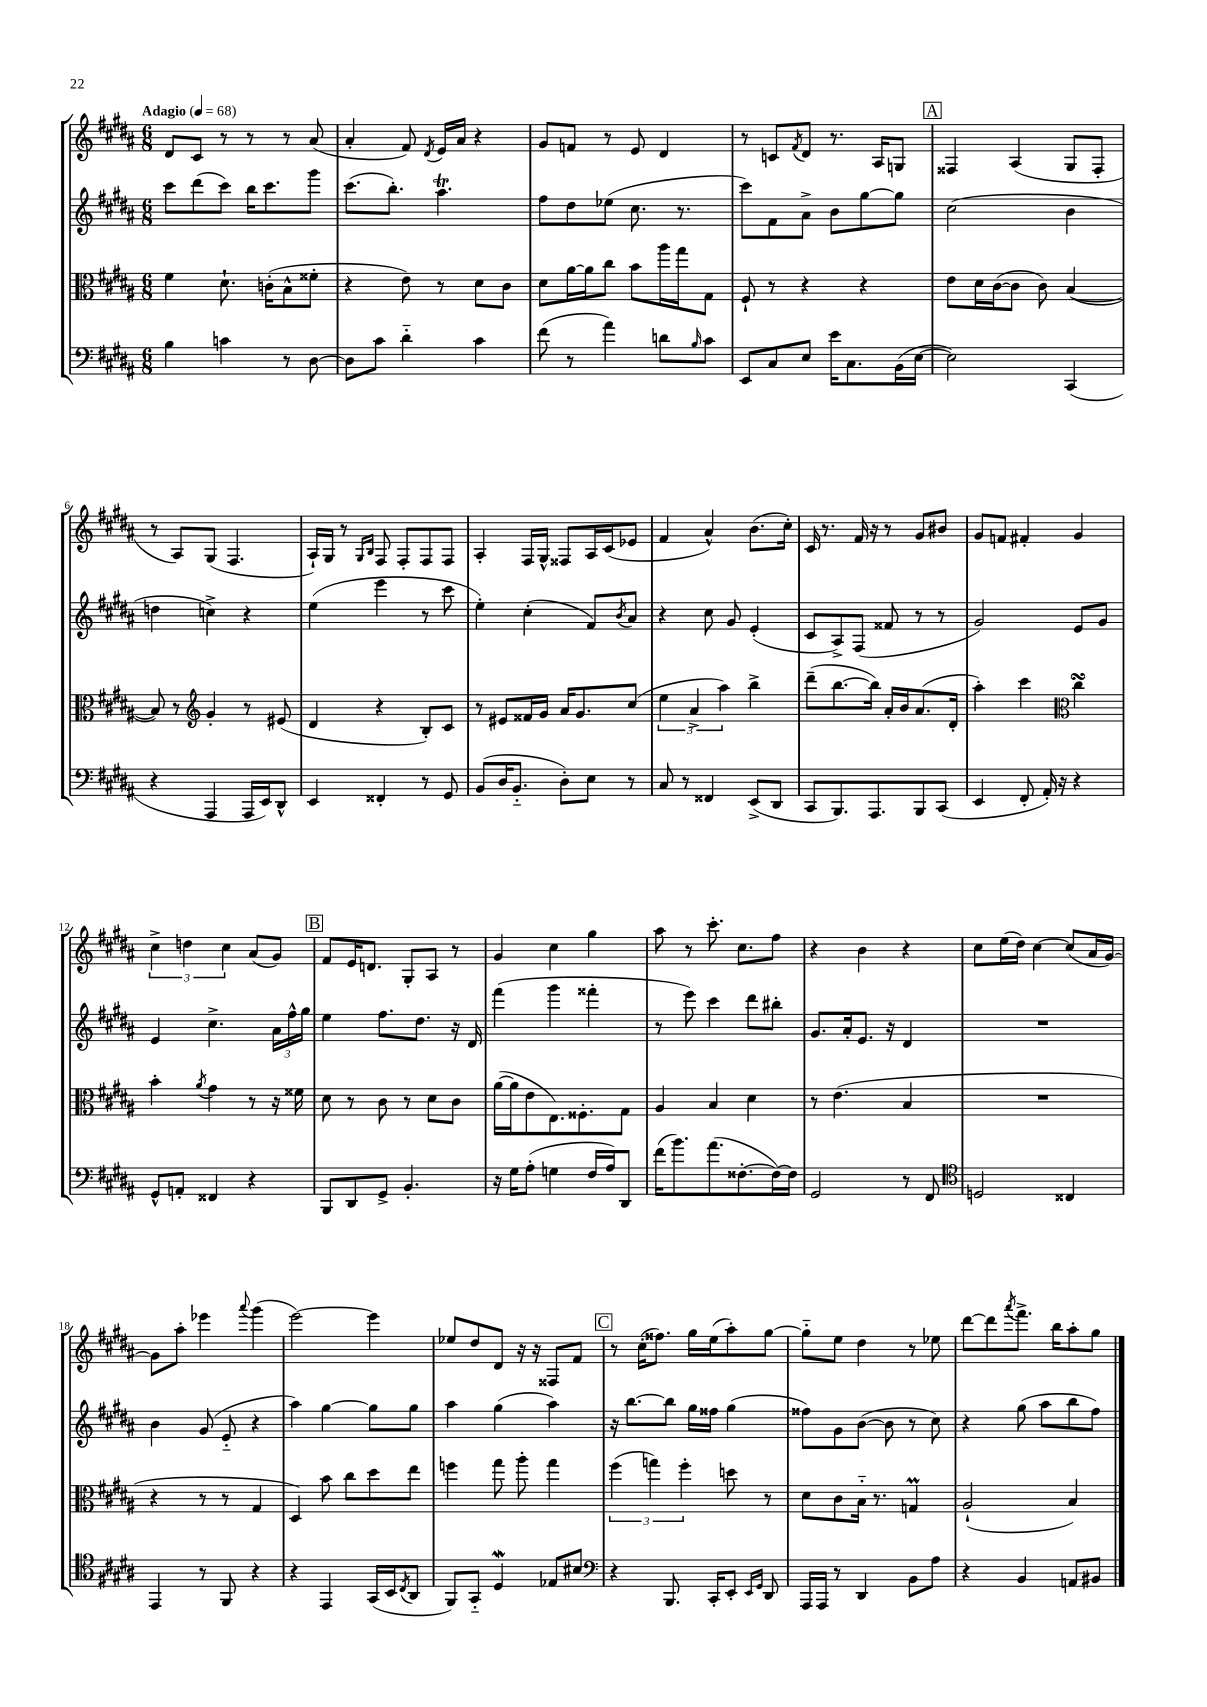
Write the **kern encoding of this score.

**kern	**kern	**kern	**kern
*staff4	*staff3	*staff2	*staff1
*clefF4	*clefC3	*clefG2	*clefG2
*k[f#c#g#d#a#]	*k[f#c#g#d#a#]	*k[f#c#g#d#a#]	*k[f#c#g#d#a#]
*M6/8	*M6/8	*M6/8	*M6/8
*MM68	*MM68	*MM68	*MM68
4B\	4f#\	8ccc#\L	8d#/L
.	.	(8ddd#\	8c#/J
4c\	8.d#`\	8ccc#\J)	8r
.	.	16bb\LK	8r
.	(16c'\LK	8.ccc#\	.
8r	8B^^\	.	8r
[8D#\	8f##'\J	8ggg#\J	(8a#/
=	=	=	=
8D#\]L	4r	(8.ccc#\L	4a#'/
8c#\J	.	.	.
.	.	8.bb'\J)	.
4d#'~\	8e\)	.	8f#/)
.	.	.	8qd#/
.	8r	4.aa#\	16e/LL
.	.	.	16a#/JJ
4c#\	8d#\L	.	4r
.	8c#\J	.	.
=	=	=	=
(8f#\	8d#\L	8ff#\L	8g#/L
8r	[16a#\L	8dd#\	8f/J
.	16a#\]J	.	.
4a#\)	8cc#\J	(8ee-\J	8r
.	8b\L	8.cc#\	8e/
8d\L	16aa#\L	.	4d#/
.	16gg#\J	8.r	.
16qqB/	.	.	.
8c#\J	8G#\J	.	.
=	=	=	=
8EE/L	8F#`/	8ccc#\L)	8r
8C#/	8r	8f#\	8c/L
.	.	.	8qf#/
8E/J	4r	8a#^\J	8d#/J
16e\LK	.	8b\L	8.r
8.C#\	.	.	.
.	4r	[8gg#\	.
.	.	.	16A#/LK
(16BB\L	.	8gg#\]J	8G/J
[16E\JJ	.	.	.
=	=	=	=
2E\])	8e\L	(2cc#\	4F##/
.	16d#\L	.	.
.	([16c#\J	.	.
.	8c#\]J	.	(4A#/
.	8c#\)	.	.
(4CC#/	([4B/	4b\	8G#/L
.	.	.	8F##'/J
=	=	=	=
4r	8B/])	4dd\	8r
.	8r	.	8A#/L)
*	*clefG2	*	*
4AAA#/	4g#'/	4cc^\)	(8G#/J
.	.	.	4.F#/
16AAA#/LL	8r	4r	.
16EE/J)	.	.	.
8DD#^^/J	(8e#/	.	.
=	=	=	=
4EE/	4d#/	(4ee\	16A#`/LL)
.	.	.	16G#/JJ
.	.	.	8r
.	.	.	16qqG#/LL
.	.	.	16qqB/JJ
4FF##'/	4r	4eee\	8F#/
.	.	.	8F#'/L
8r	8B'/L)	8r	8F#/
8GG#/	8c#/J	8ccc#\	8F#/J
=	=	=	=
(8BB/L	8r	4ee'\)	4A#'/
16D#/K	8e#/L	.	.
8.BB'~/J	.	.	.
.	16f##/L	(4cc#'\	16F#/LL
.	16g#/JJ	.	16G#^^/JJ
8D#'\L)	16a#/LK	.	8F##/L
.	8.g#/	.	.
8E\J	.	8f#/L)	16A#/L
.	.	.	(16c#/J
.	.	8qb/	.
8r	(8cc#/J	8a#/J	8e-/J
=	=	=	=
8C#/	6ee\	4r	4f#/
8r	.	.	.
.	6a#^/	.	.
4FF##/	.	8cc#\	4a#^^/)
.	6aa#\)	.	.
.	.	8g#/	.
(8EE^/L	4bb^\	(4e'/	(8.b\L
8DD#/J	.	.	.
.	.	.	16cc#'\Jk)
=	=	=	=
8CC#/L	(8ddd#~\L	8c#/L	16c#/
.	.	.	8.r
8.BBB/)	[8.bb\	8A#^/)	.
.	.	(8F#/J	16f#/
8.AAA#/	16bb\]Jk)	.	16r
.	16a#'/LL	8f##/	8r
.	16b/J	.	.
8BBB/	(8.a#/	8r	8g#/L
(8CC#/J	.	8r	8b#/J
.	16d#'/Jk	.	.
=	=	=	=
4EE/	4aa#'\)	2g#/)	8g#/L
.	.	.	8f/J
8FF#'/	4ccc#\	.	4f#'/
16AA#'/)	.	.	.
16r	.	.	.
*	*clefC3	*	*
4r	4cc#\	8e/L	4g#/
.	.	8g#/J	.
=	=	=	=
8GG#^^/L	4b'\	4e/	6cc#^\
8AA'/J	.	.	.
.	.	.	6dd\
.	8qa#/	.	.
4FF##/	4g#\	4.cc#^\	.
.	.	.	6cc#\
4r	8r	.	(8a#/L
.	16r	24a#\LL	8g#/J)
.	.	24ff#^^\	.
.	16f##\	.	.
.	.	24gg#\JJ	.
=	=	=	=
8BBB/L	8d#\	4ee\	8f#/L
8DD#/	8r	.	16e/K
.	.	.	8.d/J
8GG#^/J	8c#\	8.ff#\L	.
4.BB'/	8r	.	8G#'/L
.	.	8.dd#\J	.
.	8d#\L	.	8A#/J
.	8c#\J	16r	8r
.	.	16d#/	.
=	=	=	=
16r	([16a#\LL	(4fff#\	4g#/
16G#\LK	16a#\]J	.	.
(8A#'\J	8e\	.	.
4G\	8.E\)	4ggg#\	4cc#\
.	8.F##'\	.	.
16F#/LL	.	4fff##'\	4gg#\
16A#/J)	.	.	.
8DD#/J	8G#\J	.	.
=	=	=	=
(16f#\LK	4A#/	8r	8aa#\
8.b\)	.	.	.
.	.	8eee\)	8r
(8.a#\	4B/	4ccc#\	8.ccc#'\
[8.F##'\	.	.	8.cc#\L
.	4d#\	8ddd#\L	.
16F##\_L)	.	8bb#'\J	8ff#\J
16F##\]JJ	.	.	.
=	=	=	=
2GG#/	8r	8.g#/L	4r
.	(4.e\	.	.
.	.	16a#'/k	.
.	.	8.e/J	4b\
.	.	16r	.
8r	4B/	4d#/	4r
8FF#/	.	.	.
=	=	=	=
*clefC4	*	*	*
2D/	2.r	2.r	8cc#\L
.	.	.	(16ee\L
.	.	.	16dd#\JJ)
.	.	.	[4cc#\
4C##/	.	.	(8cc#/]L
.	.	.	16a#/L
.	.	.	[16g#/JJ)
=	=	=	=
4EE/	4r	4b\	8g#\]L
.	.	.	8aa#'\J
8r	8r	(8g#/	4eee-\
8FF#/	8r	8e'~/	.
.	.	.	8qqaaa#/
4r	4G#/	4r	(4ggg#\
=	=	=	=
4r	4D#/)	4aa#\)	[2eee\)
4EE/	8b\	[4gg#\	.
.	8cc#\L	.	.
(16GG#/LL	8dd#\	8gg#\]L	4eee\]
16BB/J	.	.	.
8qC#/	.	.	.
8AA#/J	8ee\J	8gg#\J	.
=	=	=	=
8FF#/L)	4ff\	4aa#\	8ee-/L
8GG#'~/J	.	.	8dd#/
4D#/	8gg#\	(4gg#\	8d#/J
.	8aa#'\	.	16r
.	.	.	16r
8E-/L	4gg#\	4aa#\)	8F##/L
8B#/J	.	.	8f#/J
=	=	=	=
*clefF4	*	*	*
4r	(6ff#\	16r	8r
.	.	[8.bb\L	.
.	.	.	(16cc#'\LK
.	6gg\)	.	.
.	.	.	8.ff##\J)
8.BBB/	.	8bb\]J	.
.	6ff#'\	.	.
.	.	16gg#\LL	16gg#\LL
16CC#'/LK	.	16ff##\JJ	(16ee\J
8EE'/J	8dd\	(4gg#\	8aa#'\)
16qqEE/LL	.	.	.
16qqGG#/JJ	.	.	.
8DD#/	8r	.	[8gg#\J
=	=	=	=
16AAA#/LL	8d#\L	8ff##\L)	8gg#'~\]L
16AAA#/JJ	.	.	.
8r	8c#\	8g#\	8ee\J
4DD#/	16B'~\Jk	([8b\J	4dd#\
.	8.r	.	.
.	.	8b\]	.
8BB\L	4G/	8r	8r
8A#\J	.	8cc#\)	8ee-\
=	=	=	=
4r	(2A#`/	4r	[8ddd#\L
.	.	.	8ddd#\]
.	.	.	8qaaa#/
4BB/	.	(8gg#\	8.fff#^\J
.	.	8aa#\L	.
.	.	.	16bb\LK
8AA/L	4B/)	8bb\	8aa#'\
8BB#/J	.	8ff#\J)	8gg#\J
==	==	==	==
*-	*-	*-	*-
